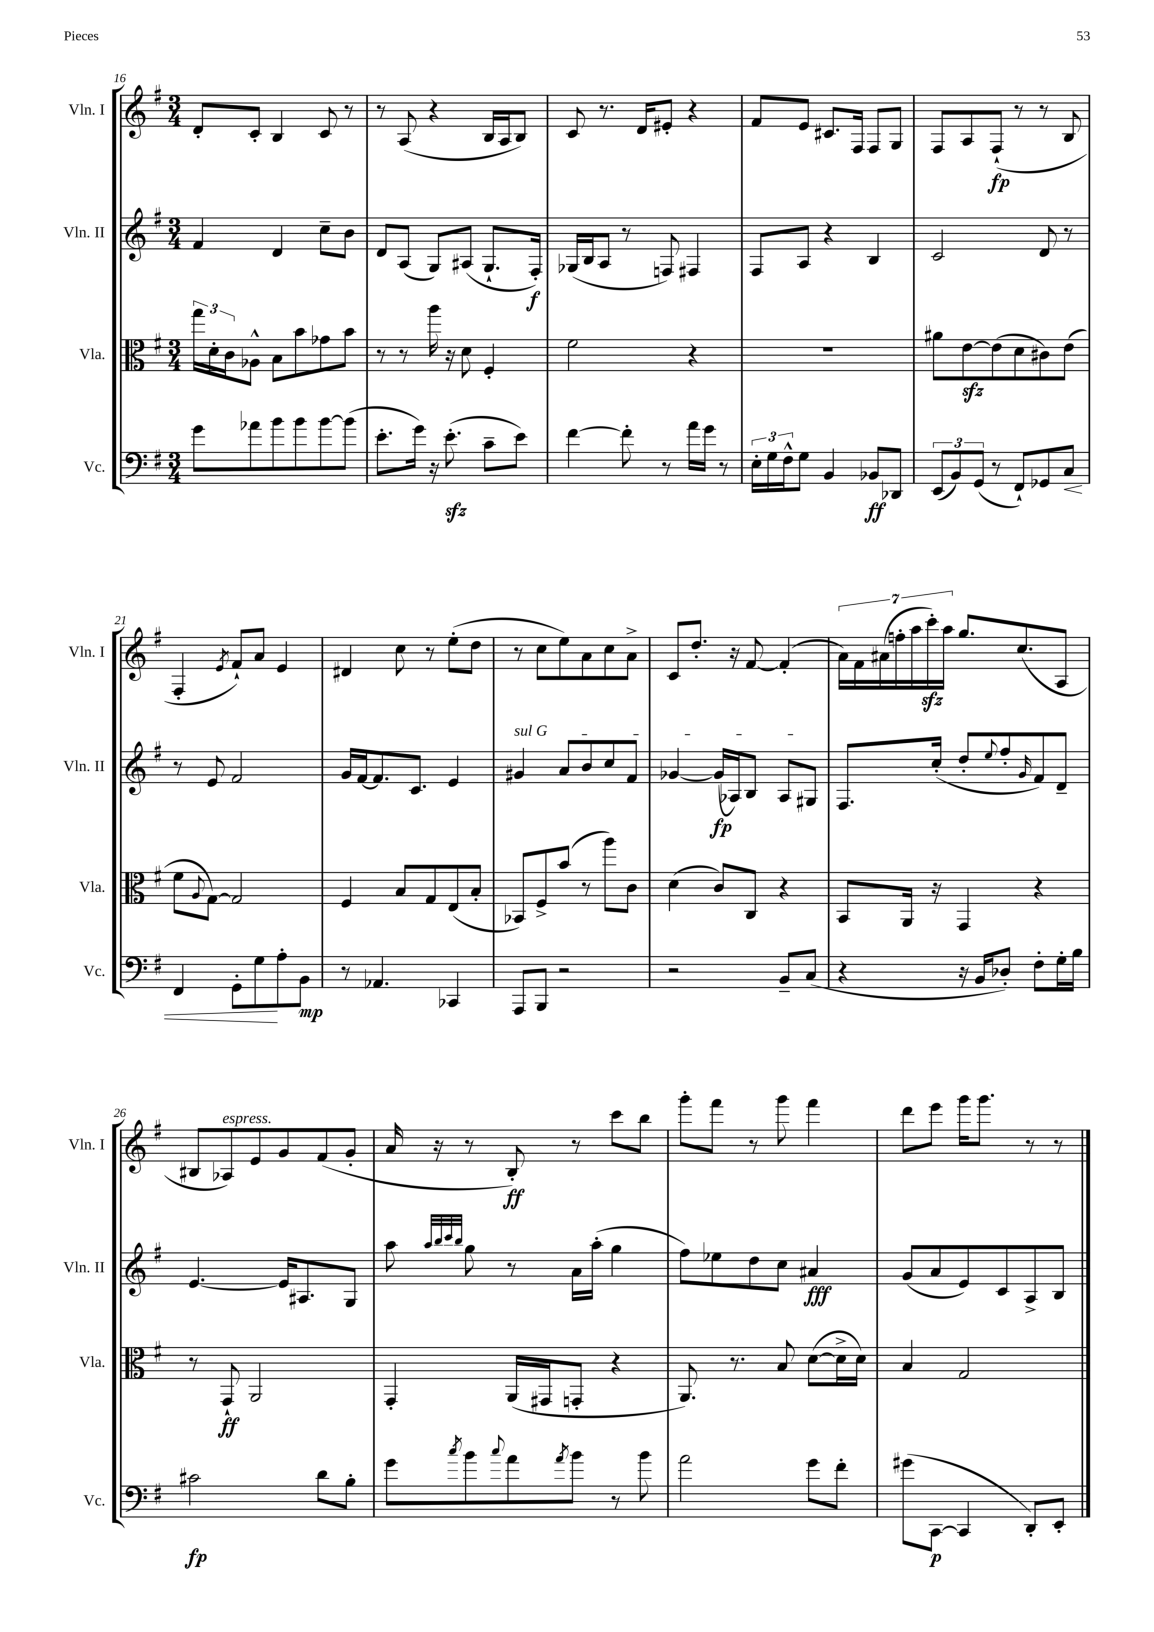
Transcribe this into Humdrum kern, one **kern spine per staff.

**kern	**kern	**kern	**kern
*staff4	*staff3	*staff2	*staff1
*clefF4	*clefC3	*clefG2	*clefG2
*k[f#]	*k[f#]	*k[f#]	*k[f#]
*M3/4	*M3/4	*M3/4	*M3/4
8g	24gg	4f#	8d'
.	24d'	.	.
.	24c	.	.
8a-	8A-^^	.	8c'
8b	8B	4d	4B
8b	8b	.	.
[8b	8g-	8cc~	8c
(8b]	8b	8b	8r
=	=	=	=
8.e'	8r	8d	8r
.	8r	(8A	(8A
16g)	.	.	.
16r	16aa	8G)	4r
(8.e'	16r	.	.
.	8d	(8A#	.
8c~	4F#'	8.G`	16B
.	.	.	16A
8e)	.	.	8B)
.	.	16F#')	.
=	=	=	=
[4f#	2f#	(16G-	8c
.	.	16B	.
.	.	8A	8.r
8f#']	.	8r	.
.	.	.	16d
8r	.	8F)	8e#'
16a	4r	4F#	4r
16g	.	.	.
8r	.	.	.
=	=	=	=
24E'	2.r	8F#	8f#
24G	.	.	.
24F#^^	.	.	.
8G	.	8A	8e
4BB	.	4r	8.c#
.	.	.	16F#
8BB-	.	4B	8F#
8DD-	.	.	8G
=	=	=	=
(12EE	8a#	2c	8F#
12BB)	.	.	.
.	[8e	.	8A
(12GG	.	.	.
8r	(8e]	.	(8F#`
8FF#`)	8d	.	8r
8GG-	8c#)	8d	8r
8C	(8e	8r	8B
=	=	=	=
4FF#	8f#	8r	4F#'
.	8qqA	.	.
.	[8G)	8e	.
.	.	.	8qe
8GG'	2G]	2f#	8f#`)
8G	.	.	8a
8A'	.	.	4e
8BB	.	.	.
=	=	=	=
8r	4F#	16g	4d#
.	.	[16f#	.
4.AA-	.	8.f#]	.
.	8B	.	8cc
.	.	8.c	.
.	8G	.	8r
4CC-	(8E	4e	(8ee'
.	8B'	.	8dd
=	=	=	=
8AAA	8BB-)	4g#	8r
8BBB	8F#^	.	8cc
2r	(8b	8a	8ee)
.	8r	8b	8a
.	8aa)	8cc	8cc
.	8c	8f#	8a^
=	=	=	=
2r	(4d	[4g-	8c
.	.	.	8.dd'
.	8c)	(16g-]	.
.	.	16A-)	16r
.	8C	8B	[8f#
8BB~	4r	8A-	(4f#']
(8C	.	8G#	.
=	=	=	=
4r	8BB	8.F#	28a)
.	.	.	28f#
.	.	.	(28a#
.	.	.	28ff'
.	16AA	.	.
.	.	.	28aa
.	.	.	28ccc')
.	16r	(16cc'	.
.	.	.	28aa
16r	4GG	8dd'	8.gg
16BB	.	.	.
.	.	8qqee	.
8D-')	.	8ff#'	.
.	.	.	(8.cc
.	.	16qqg	.
8F#'	4r	8f#)	.
16G'	.	8d~	8A
16B	.	.	.
=	=	=	=
2c#	8r	[4.e	8B#
.	8GG`	.	8A-)
.	2AA	.	8e
.	.	16e]	8g
.	.	8.A#	.
8d	.	.	(8f#
8B'	.	8G	8g'
=	=	=	=
8g	4GG'	8aa	16a
.	.	.	16r
.	.	32qqaa	.
.	.	32qqbb	.
.	.	32qqccc	.
8qcc	.	32qqbb	.
8b	.	8gg	8r
8qqcc	.	.	.
8a	(16AA	8r	8B')
.	16GG#	.	.
8qa	.	.	.
8b	8GG'	16a	8r
.	.	(16aa'	.
8r	4r	4gg	8ccc
8b	.	.	8bb
=	=	=	=
2a	8.AA)	8ff#)	8ggg'
.	.	8ee-	8fff#
.	8.r	.	.
.	.	8dd	8r
.	8B	8cc	8ggg
8g	([8d	4a#	4fff#
8f#'	16d^]	.	.
.	16d)	.	.
=	=	=	=
(8g#	4B	(8g	8ddd
[8CC	.	8a	8eee
4CC]	2G	8e)	16ggg
.	.	.	8.ggg
.	.	8c	.
8DD')	.	8A^	8r
8EE'	.	8B	8r
==	==	==	==
*-	*-	*-	*-
